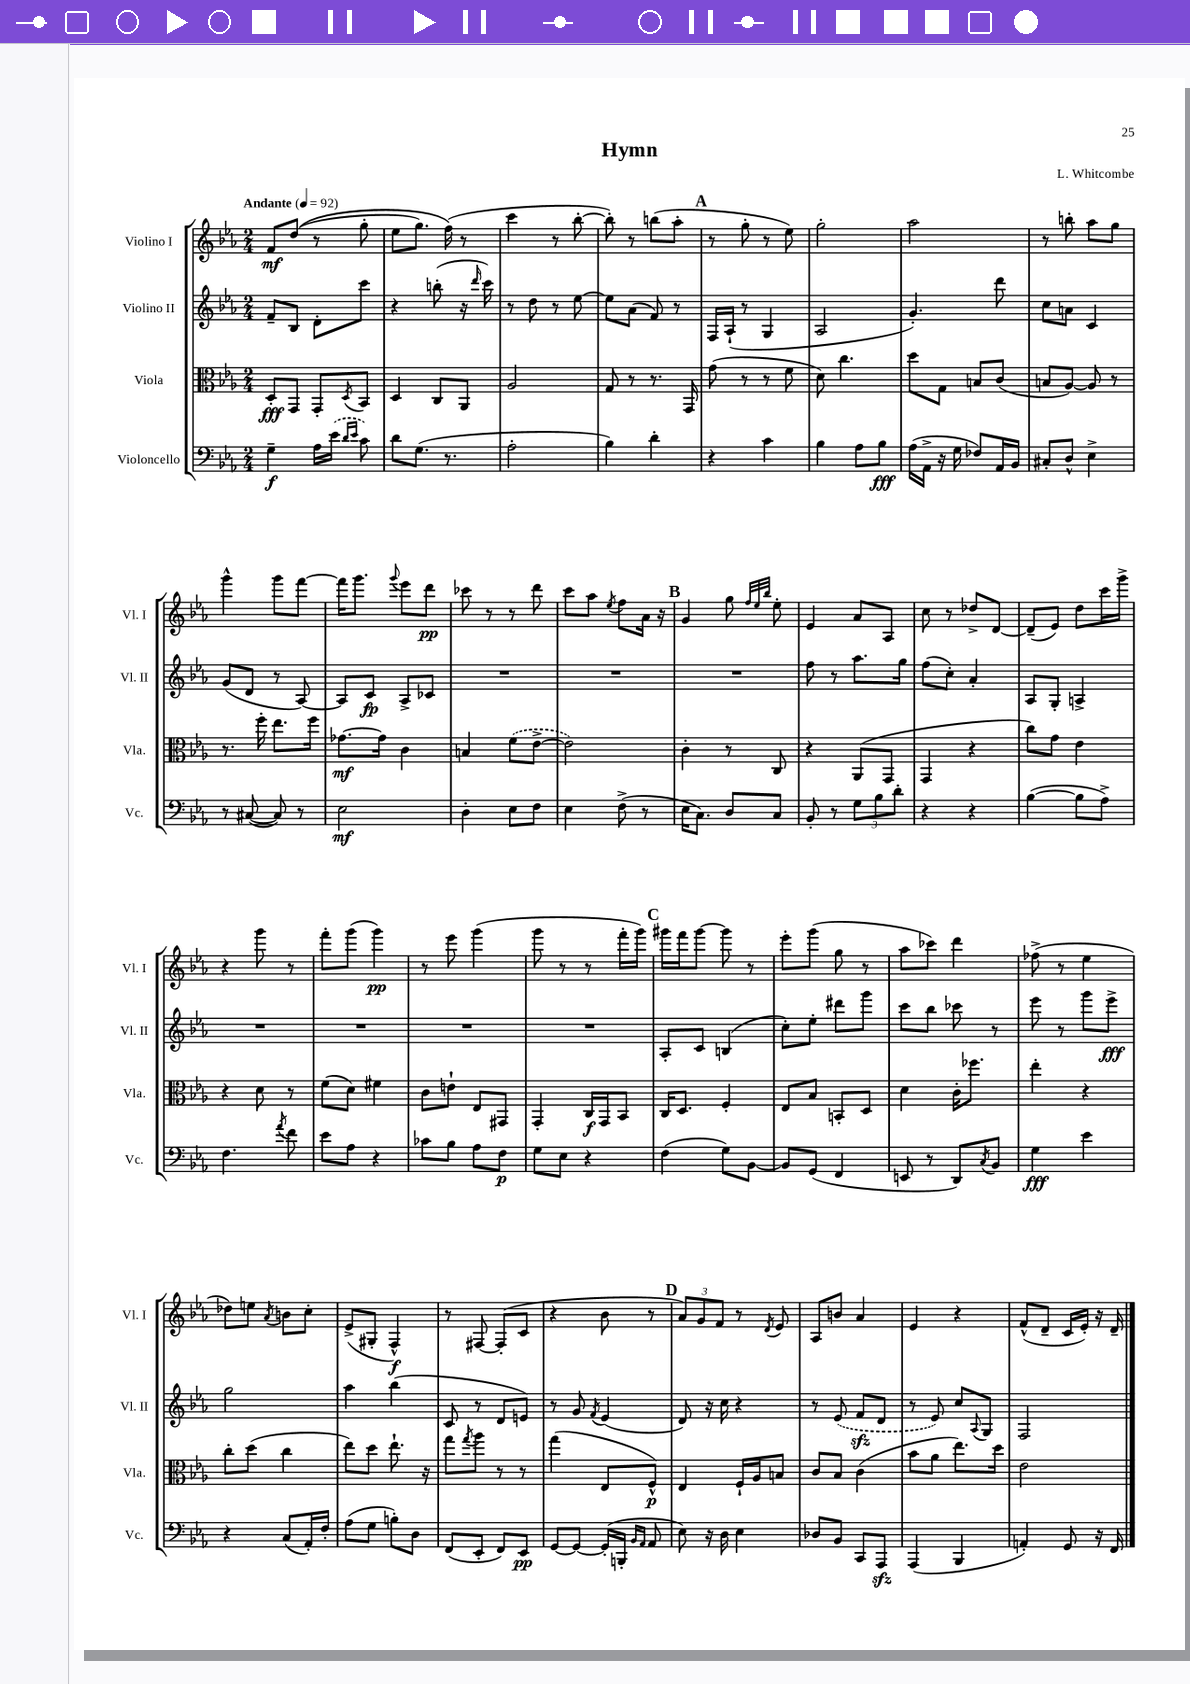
\header { title = "Hymn" composer = "L. Whitcombe" }
<<
\new StaffGroup <<
\new Staff = "s0" \with { instrumentName = "Violino I" shortInstrumentName = "Vl. I" } {
    \clef treble \key ees \major \numericTimeSignature \time 2/4 \tempo "Andante" 4 = 92
    f'8\mf d''8(\( r8 g''8-. |
    ees''8 g''8.) f''16(\) r8 |
    c'''4 r8 bes''8~-. |
    bes''8-.) r8 b''8( aes''8-. |
    \mark \markup { \bold "A" } r8 g''8-. r8 ees''8) |
    g''2-. |
    aes''2 |
    r8 b''8-. aes''8 g''8 |
    g'''4-^ g'''8 f'''8~ |
    f'''16 g'''8. \appoggiatura { g'''8 } ees'''8 d'''8\pp |
    ces'''8 r8 r8 d'''8 |
    c'''8 aes''8 \acciaccatura { ees''8 } f''8 aes'16 r16 |
    \mark \markup { \bold "B" } g'4 g''8 \grace { f''32 ees''32 bes''32 } ees''8-. |
    ees'4 aes'8 aes8 |
    c''8 r8 des''8-> d'8~ |
    d'8--( ees'8) d''8 c'''16 g'''16-> |
    r4 g'''8 r8 |
    f'''8-. g'''8( g'''4\pp) |
    r8 ees'''8 g'''4( |
    g'''8 r8 r8 f'''16-. g'''16) |
    \mark \markup { \bold "C" } gis'''16 f'''16 gis'''8~ gis'''8 r8 |
    ees'''8-. g'''8( g''8 r8 |
    aes''8 ces'''8) d'''4 |
    fes''8->( r8 ees''4 |
    des''8) e''8 \acciaccatura { aes'8 } b'8 c''8-. |
    ees'8->( gis8-. f4-^\f) |
    r8 fis8~ fis8-.( c'8 |
    r4 bes'8 r8 |
    \mark \markup { \bold "D" } \tuplet 3/2 { aes'8) g'8 f'8 } r8 \acciaccatura { d'8 } ees'8 |
    aes8 b'8 aes'4 |
    ees'4 r4 |
    f'8-^( d'8-- c'16 ees'16-.) r16 d'16-- \bar "|." |
}
\new Staff = "s1" \with { instrumentName = "Violino II" shortInstrumentName = "Vl. II" } {
    \clef treble \key ees \major \numericTimeSignature \time 2/4
    f'8-- bes8 d'8-. c'''8 |
    r4 b''8-.( r16 \grace { d'''16 } c'''16) |
    r8 d''8 r8 ees''8~ |
    ees''8 aes'8( f'8) r8 |
    \mark \markup { \bold "A" } f16 aes16-!( r8 g4 |
    aes2 |
    g'4.-.) d'''8 |
    c''8 a'8 c'4 |
    g'8( d'8 r8 aes8~) |
    aes8 c'8\fp aes8-> ces'8 |
    R2 |
    R2 |
    \mark \markup { \bold "B" } R2 |
    f''8 r8 aes''8. g''16 |
    f''8( c''8-.) aes'4-. |
    aes8 g8-. a4-> |
    R2 |
    R2 |
    R2 |
    R2 |
    \mark \markup { \bold "C" } aes8-. c'8 b4( |
    c''8-.) ees''8-. dis'''8 g'''8 |
    c'''8 bes''8 ces'''8 r8 |
    ees'''8 r8 g'''8 ees'''8->\fff |
    g''2 |
    aes''4 bes''4( |
    c'8 r8 d'8 e'8) |
    r8 g'8 \acciaccatura { f'8 } ees'4( |
    \mark \markup { \bold "D" } d'8) r16 c''16 r4 |
    r8 \once \slurDashed ees'8( f'8\sfz d'8 |
    r8 ees'8) c''8 \appoggiatura { aes8 } g8 |
    f2 \bar "|." |
}
\new Staff = "s2" \with { instrumentName = "Viola" shortInstrumentName = "Vla." } {
    \clef alto \key ees \major \numericTimeSignature \time 2/4
    d8-.\fff g,8 g,8-. \acciaccatura { d8 } bes,8 |
    d4 c8 aes,8 |
    aes2 |
    g8 r8 r8. g,16 |
    \mark \markup { \bold "A" } g'8( r8 r8 f'8 |
    d'8) c''4. |
    d''8 g8 b8 c'8( |
    b8 aes8~) aes8 r8 |
    r8. f''16-. ees''8. f''16 |
    ges'8.~\mf ges'16 c'4 |
    b4 \once \slurDashed f'8( ees'8~-> |
    ees'2) |
    \mark \markup { \bold "B" } c'4-. r8 c8 |
    r4 aes,8( g,8 |
    g,4 r4 |
    c''8) g'8 ees'4 |
    r4 d'8 r8 |
    f'8( d'8) fis'4 |
    c'8 e'8-! ees8 gis,8 |
    g,4-. c16\f g,16 bes,8 |
    \mark \markup { \bold "C" } c16 d8. f4-. |
    ees8 bes8 b,8-. d8 |
    d'4 c'16-. fes''8. |
    ees''4-. r4 |
    c''8-. d''8( c''4 |
    ees''8) d''8 ees''8.-! r16 |
    g''8 \acciaccatura { g''8 } aes''8 r8 r8 |
    g''4( ees8 f8-^\p) |
    \mark \markup { \bold "D" } ees4 f16-! aes16 b8 |
    c'8 bes8 c'4( |
    bes'8 aes'8 ees''8.) d''16 |
    ees'2 \bar "|." |
}
\new Staff = "s3" \with { instrumentName = "Violoncello" shortInstrumentName = "Vc." } {
    \clef bass \key ees \major \numericTimeSignature \time 2/4
    g4--\f aes16 \once \slurDashed ees'16( \grace { d'16 ees'16 } c'8) |
    d'8 g8.( r8. |
    aes2-. |
    bes4) d'4-. |
    \mark \markup { \bold "A" } r4 c'4 |
    bes4 aes8 bes8\fff |
    aes16( aes,16-> r16 g16 fes8) aes,16 bes,16 |
    cis8-. d8-^ ees4-> |
    r8 cis8~( cis8) r8 |
    ees2\mf |
    d4-. ees8 f8 |
    ees4 f8->( r8 |
    \mark \markup { \bold "B" } ees16 c8.) d8 c8 |
    bes,8-. r8 \tuplet 3/2 { g8 bes8 d'8-. } |
    r4 r4 |
    bes4~( bes8 aes8->) |
    f4. \acciaccatura { aes'8 } f'8 |
    ees'8 aes8 r4 |
    ces'8 bes8 aes8 f8\p |
    g8 ees8 r4 |
    \mark \markup { \bold "C" } f4( g8) bes,8~ |
    bes,8 g,8( f,4 |
    e,8 r8 d,8) \acciaccatura { c8 } bes,8 |
    g4\fff ees'4 |
    r4 c8( aes,16-.) f16-. |
    aes8( g8 b8-.) d8 |
    f,8( ees,8-. f,8) ees,8\pp |
    g,8~ g,8~ g,16-.( b,,16-. \grace { bes,16 aes,16 } aes,8 |
    \mark \markup { \bold "D" } ees8) r16 d16 ees4 |
    des8 bes,8 c,8 aes,,8\sfz |
    aes,,4( bes,,4 |
    a,4-.) g,8 r16 f,16 \bar "|." |
}
>>
>>
\layout { \context { \Score \remove "Bar_number_engraver" } }
